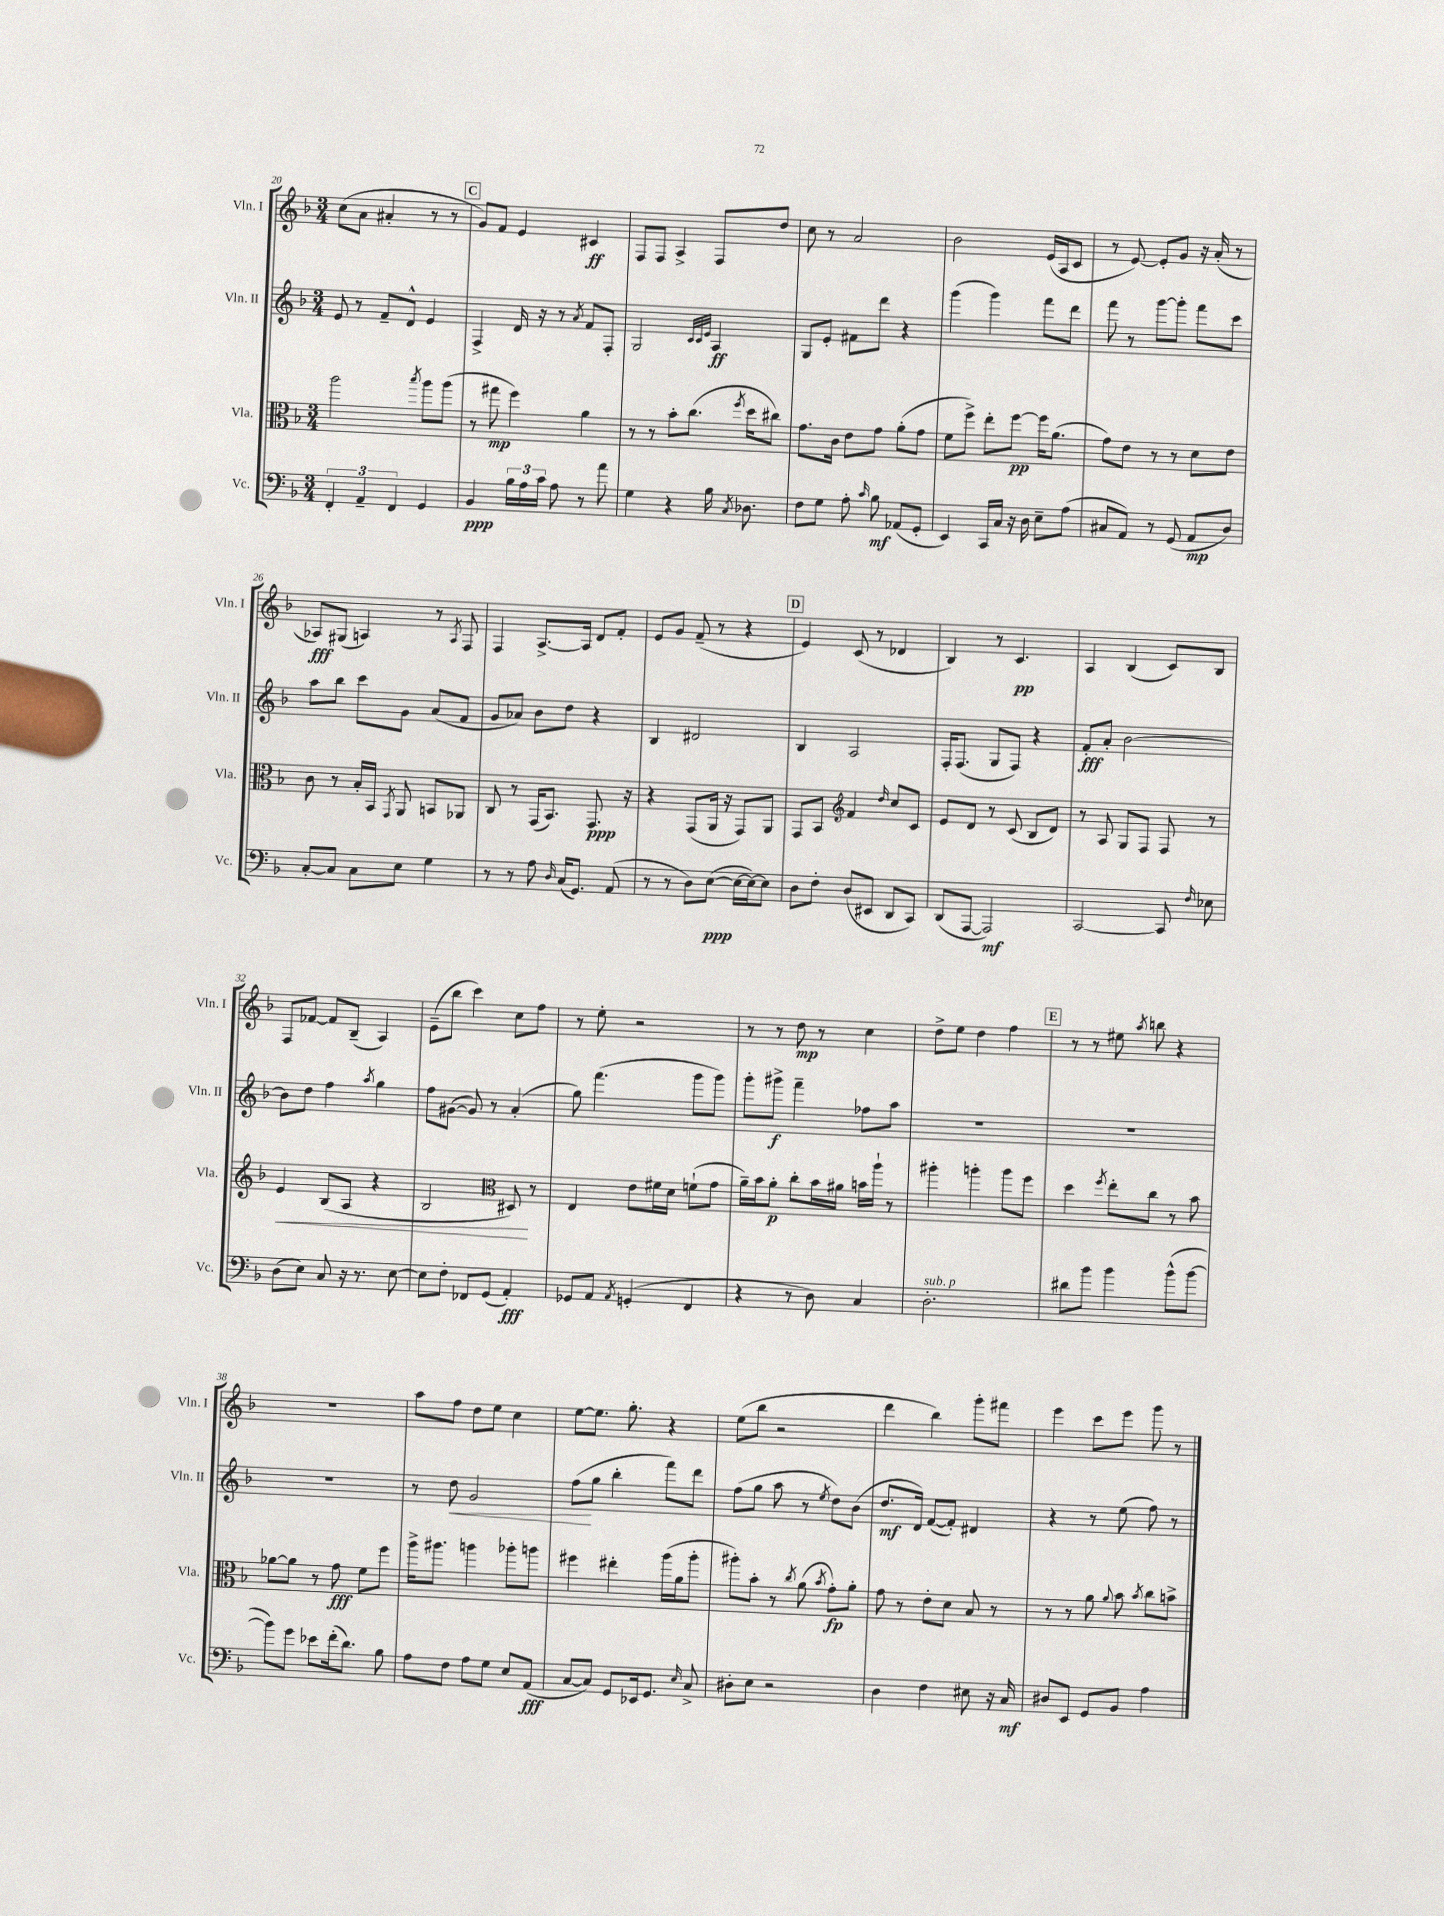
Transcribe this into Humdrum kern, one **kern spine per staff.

**kern	**kern	**kern	**kern
*staff4	*staff3	*staff2	*staff1
*clefF4	*clefC3	*clefG2	*clefG2
*k[b-]	*k[b-]	*k[b-]	*k[b-]
*M3/4	*M3/4	*M3/4	*M3/4
6FF'/	2aa\	8e/	(8cc\L
.	.	8r	8a\J
6AA~/	.	.	.
.	.	8f~/L	4a#'/
6FF/	.	.	.
.	.	8d^^/J	.
.	8qbb-/	.	.
4GG/	8aa\L	4e/	8r
.	(8aa\J	.	8r
=	=	=	=
4BB-/	8r	4F^/	8g/L)
.	8gg#\	.	8f/J
24B-\LL	4ff\)	16d/	4e/
24A\	.	.	.
.	.	16r	.
24c\JJ	.	.	.
8A\	.	8r	.
.	.	8qa/	.
8r	4a\	8f/L	4c#/
8a\	.	8F'/J	.
=	=	=	=
4G\	8r	2G/	8F/L
.	8r	.	8F/J
4r	8b-'\L	.	4A^/
.	(8.cc\J	.	.
.	.	32qqc/LLL	.
.	.	32qqc/	.
.	.	32qqe/JJJ	.
16B-\	.	4A/	8F/L
8qC/	8qff/	.	.
8.D-\	16dd\LK	.	.
.	8cc#\J)	.	8dd/J
=	=	=	=
8F\L	8.g\L	8G/L	8cc\
8G\J	.	8e'/J	8r
.	16c\Jk	.	.
8A'\	8e\L	8f#\L	2a/
16qqc/	.	.	.
8B-\	8g\J	8ddd\J	.
(8AA-/L	(8a'\L	4r	.
8GG'/J	8g\J	.	.
=	=	=	=
4EE/)	8f\L	(4ggg\	2b-\
.	8ff^\J)	.	.
16CC/LL	8ee'\L	4ggg\)	.
16C/JJ	.	.	.
16r	[8ff\J	.	.
16D\	.	.	.
8E~\L	16ff\]LK	8fff\L	(16e/LL
.	(8.a\J	.	16A/J
(8A\J	.	8ddd\J	8c/J
=	=	=	=
8C#/L	8g\L)	8fff\	8r
8AA/J)	8e\J	8r	[8e/)
8r	8r	[8ggg\L	8e'/]L
(8GG/	8r	8ggg'\]J	8g/J
8AA/L	8d\L	8fff\L	16r
.	.	.	(16a'/
8D/J)	8e\J	8ccc\J	8r
=	=	=	=
[8C'/L	8c\	8aa\L	8A-/L)
8C/]J	8r	8bb-\J	(8G#/J
8C\L	16B-'/LL	8ccc\L	4A/)
.	16BB-/JJ	.	.
.	8qGG/	.	.
8E\J	8AA/	8g\J	.
4G\	8BB/L	(8a/L	8r
.	.	.	8qA/
.	8AA-/J	8f/J	8F/
=	=	=	=
8r	8C/	8g/L	4F/
8r	8r	8a-/J)	.
8A\	(16GG/LK	8b-\L	[8.A^/L
.	8.BB-/J)	.	.
16qqD/	.	.	.
(16C/LK	.	8dd\J	.
8.GG/J)	.	.	16A/]Jk
.	8.GG/	4r	8d/L
(8AA/	.	.	8f'/J
.	16r	.	.
=	=	=	=
8r	4r	4B-/	8e/L
8r	.	.	8g/J
8D\L)	(8GG/L	2d#/	(8f~/
([8E\J	16AA/Jk	.	8r
.	16r	.	.
16E\_LL	8GG/L)	.	4r
16E\_J)	.	.	.
8E\]J	8AA/J	.	.
=	=	=	=
8D\L	8GG/L	4B-/	4e/)
8F'\J	8BB-/J	.	.
*	*clefG2	*	*
(8D/L	4f/	2A/	(8c/
8EE#/J	.	.	8r
.	16qqdd/	.	.
8DD/L	8cc/L	.	4d-/
8CC/J)	8c/J	.	.
=	=	=	=
(8DD/L	8e/L	16F'/LK	4B-/)
.	.	(8.F/J	.
[8AAA/J	8d/J	.	.
2AAA/])	8r	8G/L	8r
.	(8c/	8F/J)	4.c/
.	8B-/L	4r	.
.	8d/J)	.	.
=	=	=	=
[2CC/	8r	8f'/L	4A/
.	8A/	8a'/J	.
.	8G/L	[2b-\	(4B-/
.	8F/J	.	.
8CC/]	8F/	.	8c/L)
16qqF/	.	.	.
8E-\	8r	.	8B-/J
=	=	=	=
(8D\L	4e/	8b-\]L	8F/L
8E\J)	.	8dd\J	[8f-/J
8C/	(8B-/L	4ff\	8f-/]L
16r	8A/J	.	(8B-~/J
8.r	.	.	.
.	.	8qaa/	.
.	4r	4gg\	4A/)
[8E\	.	.	.
=	=	=	=
8E\]L	2B-/	8ff\L	(8e~\L
8F'\J	.	([8g#\J	8bb-\J
8FF-/L	.	8g#/])	4ccc\)
(8GG/J	.	8r	.
*	*clefC3	*	*
4AA'/)	8D#/)	(4a'/	8cc\L
.	8r	.	8ff\J
=	=	=	=
8GG-/L	4E/	8gg\)	8r
8AA/J	.	(4.fff\	8ee'\
8qAA/	.	.	.
(4GG'/	8e\L	.	2r
.	16f#\L	.	.
.	16d\JJ	.	.
4FF/	(8f`\L	8ggg\L	.
.	8g\J	8ggg\J)	.
=	=	=	=
4r	16a~\LL)	8ggg'\L	8r
.	16b-\J	.	.
.	8a'\J	8ggg#^\J	8r
8r	8cc'\L	4fff~\	8dd\
8D\)	16b-\L	.	8r
.	16a#\JJ	.	.
4C/	16b\LL	8ff-\L	4cc\
.	16aa`\JJ	.	.
.	8r	8aa\J	.
=	=	=	=
2.D'\	4aa#'\	2.r	8dd^\L
.	.	.	8ee\J
.	4aa'\	.	4dd\
.	8aa\L	.	4ff\
.	8ff\J	.	.
=	=	=	=
8d#\L	4dd\	2.r	8r
8b-\J	.	.	8r
.	8qff/	.	.
4b-\	8ee'\L	.	8ee#\
.	.	.	8qaa/
.	8cc\J	.	8bb\
(8b-^^\L	8r	.	4r
[8b-\J	8b-\	.	.
=	=	=	=
8b-\]L)	[8a-\L	2.r	2.r
8g\J	8a-\]J	.	.
8e-\L	8r	.	.
(16f'\k	8g\	.	.
8.d\J)	.	.	.
.	8f\L	.	.
8B-\	8ff\J	.	.
=	=	=	=
8A\L	16aa^\LK	8r	8aa\L
.	8.aa#\J	.	.
8F\J	.	8dd\	8ff\J
8A\L	4aa\	2g/	8dd\L
8G\J	.	.	8ee\J
8E/L	8aa-'\L	.	4cc\
(8AA/J	8aa\J	.	.
=	=	=	=
[8C/L	4ff#\	(8ff\L	[8ee\L
8C/]J)	.	8gg\J	8.ee\]J
8GG/L	4ee#'\	4bb-'\	.
.	.	.	8.gg'\
16EE-/k	.	.	.
8.GG/J	.	.	.
.	(16aa\LL	8fff\L)	4r
.	16a\J	.	.
16qqE/	.	.	.
8C^/	8aa'\J	8ddd\J	.
=	=	=	=
8D#'\L	8aa#'\L)	(8ff\L	(8ee\L
8E\J	8b-'\J	8gg\J	8bb-\J
2r	8r	8aa\	2r
.	8qcc/	.	.
.	(8a\	8r	.
.	8qb-/	8qee/	.
.	8g'\L)	8dd\L)	.
.	8a'\J	(8b-\J	.
=	=	=	=
4D\	8g\	8.dd/L	4ddd\
.	8r	.	.
.	.	16d/Jk)	.
4F\	8e'\L	([8f/L	4bb-\)
.	8d\J	8f'/]J)	.
8E#\	8B-/	4d#/	8ggg'\L
16r	8r	.	8fff#\J
16C/	.	.	.
=	=	=	=
8D#/L	8r	4r	4eee\
8EE/J	8r	.	.
8GG/L	8a\	8r	8ccc\L
.	8qqa/	.	.
8BB-/J	8b-\	(8ee\	8eee\J
.	8qb-/	.	.
4A\	8cc\L	8ff\)	8ggg\
.	8b^\J	8r	8r
==	==	==	==
*-	*-	*-	*-
